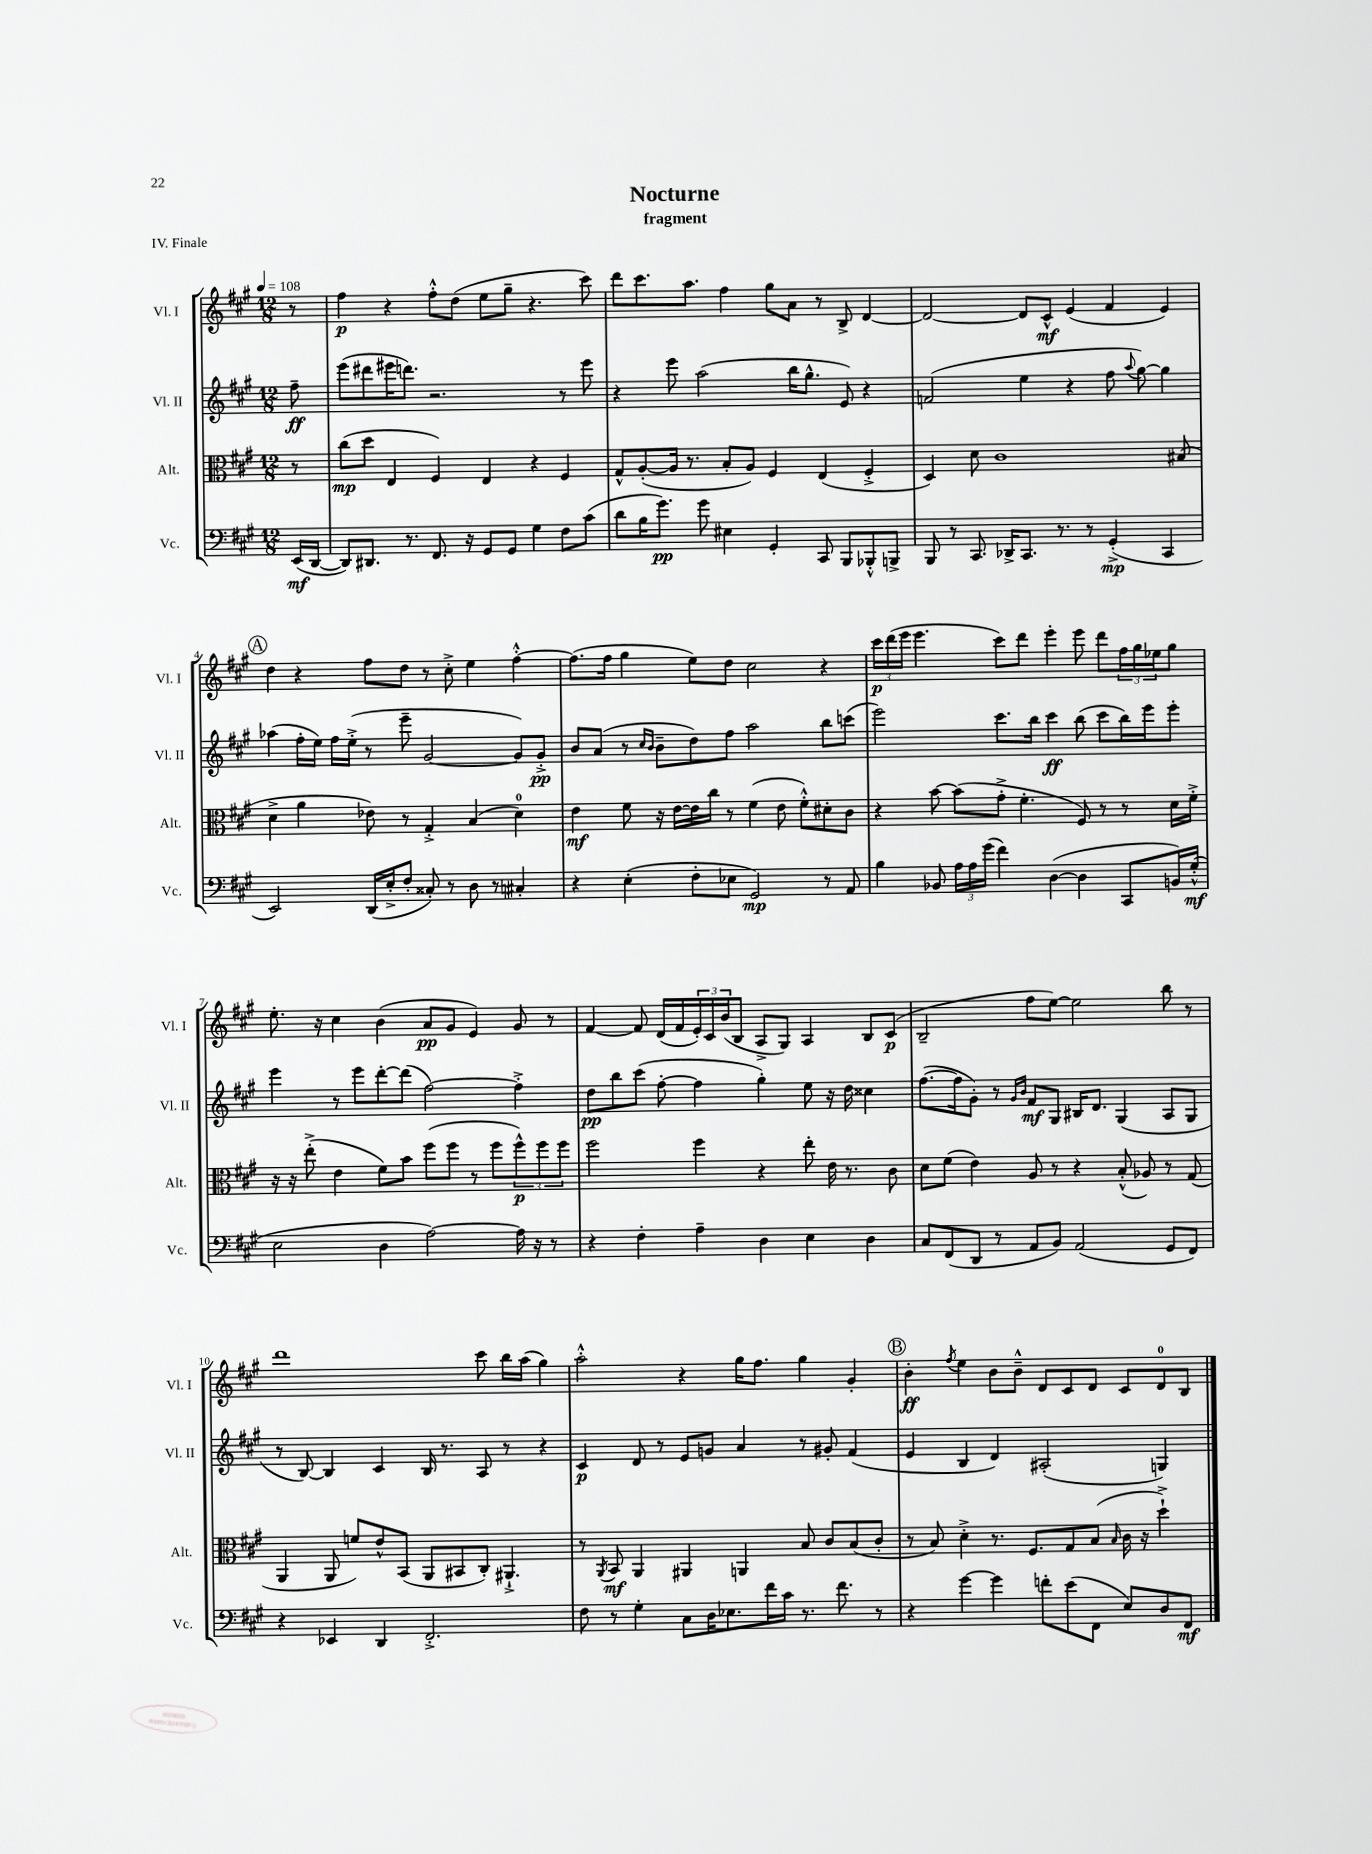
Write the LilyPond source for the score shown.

\header { title = "Nocturne" subtitle = "fragment" piece = "IV. Finale" }
<<
\new StaffGroup <<
\new Staff = "s0" \with { instrumentName = "Vl. I" shortInstrumentName = "Vl. I" } {
    \clef treble \key a \major \numericTimeSignature \time 12/8 \partial 8 \tempo 4 = 108
    r8 |
    fis''4\p r4 fis''8-.-^ d''8( e''8 gis''8-- r4. cis'''8) |
    d'''8 cis'''8. a''8. fis''4 gis''8 a'8 r8 b8-> d'4~ |
    d'2~ d'8 cis'8-^\mf e'4( fis'4 e'4) |
    \mark \markup { \circle "A" } d''4 r4 fis''8 d''8 r8 cis''8-.-> e''4 fis''4~-.-^ |
    fis''8.( fis''16 gis''4 e''8) d''8 cis''2 r4 |
    \tuplet 3/2 { cis'''16\p d'''16( e'''16 } e'''4. cis'''8) d'''8 e'''4-. e'''8 d'''8 \tuplet 3/2 { fis''16 gis''16 ees''16 } gis''8 |
    e''8.-. r16 cis''4 b'4( a'8\pp gis'8 e'4) gis'8 r8 |
    fis'4~ fis'8 d'16( fis'16 \tuplet 3/2 { e'16-.) cis'16 b'16( } b8 a8-> gis8) a4 b8 cis'8\p( |
    b2-- fis''8 e''8~) e''2 b''8 r8 |
    d'''1 cis'''8 b''16 a''16( gis''4) |
    a''2-.-^ r4 gis''16 fis''8. gis''4 gis'4-. |
    \mark \markup { \circle "B" } b'4-.\ff \acciaccatura { fis''8 } e''4 b'8 b'8---^ d'8 cis'8 d'8 cis'8 d'8-0 b8 \bar "|." |
}
\new Staff = "s1" \with { instrumentName = "Vl. II" shortInstrumentName = "Vl. II" } {
    \clef treble \key a \major \numericTimeSignature \time 12/8 \partial 8
    fis''8--\ff |
    e'''8( dis'''8 eis'''16 d'''8.) r2. r8 eis'''8 |
    r4 e'''8 a''2( b''16 gis''8.-^ e'8) r4 |
    f'2( e''4 r4 fis''8 \appoggiatura { a''8 } gis''8~) gis''4 |
    \mark \markup { \circle "A" } aes''4( fis''16-. e''16) fis''16 e''16-.->( r8 e'''8-- gis'2~ gis'8) gis'8-.->\pp |
    b'8 a'8( r8 \grace { cis''16 b'16 } b'8-- d''8) fis''8 a''2 b''8 c'''8( |
    e'''2) cis'''8. b''16 cis'''4\ff b''8( cis'''8 b''16) e'''16 e'''8-. |
    e'''4 r8 e'''8 d'''8~-. d'''8( fis''2~) fis''4-.-> |
    d''8\pp b''8 cis'''8( fis''8~-. fis''4 gis''4-.) e''8 r16 d''16 cisis''4 |
    fis''8.~( fis''16 gis'8-.) r8 \grace { gis'16 b'16 } fis'8\mf gis8 bis16 d'8. gis4( a8 gis8 |
    r8 b8~) b4 cis'4 b16 r8. a8 r8 r4 |
    cis'4\p d'8 r8 e'8 g'8 a'4 r8 gis'8-. fis'4( |
    \mark \markup { \circle "B" } e'4 b4 d'4) ais2-.( g4) \bar "|." |
}
\new Staff = "s2" \with { instrumentName = "Alt." shortInstrumentName = "Alt." } {
    \clef alto \key a \major \numericTimeSignature \time 12/8 \partial 8
    r8 |
    cis''8\mp( d''8 e4 fis4) e4 r4 fis4 |
    gis8-^ a8~-.( a16 r8. b8-. a8) fis4 e4( fis4-.-> |
    d4) d'8 cis'1 bis8( |
    \mark \markup { \circle "A" } d'4-> a'4 ees'8) r8 gis4-.-> b4( d'4-0) |
    e'4\mf fis'8 r16 e'16~ e'16 cis''16 r8 fis'4( e'8 fis'8-.-^) dis'8-. cis'8 |
    r4 b'8~ b'8( gis'8-.-> fis'4.-. fis8) r8 r8 d'16 fis'16-.-> |
    r16 r16 e''8-.->( e'4 fis'8) b'8 fis''8( fis''8 r8 fis''8 \tuplet 3/2 { fis''8-^\p) fis''8 fis''8 } |
    fis''2 fis''4 r4 e''8-. e'16 r8. cis'8 |
    d'8 fis'8( e'4) a8 r8 r4 b8-.-^( aes8) r8 gis8( |
    a,4 a,8 f'8) e'8-^ b,8( a,8 bis,8 cis8-.) ais,4.-!-> |
    r8 \acciaccatura { a,8 } b,8\mf a,4 ais,4 a,4 b8 cis'8 b8( cis'8-. |
    \mark \markup { \circle "B" } r8 b8) d'4-.-> r8. fis8. gis8 b8( \grace { b16 } cis'16 r16 d''4-!->) \bar "|." |
}
\new Staff = "s3" \with { instrumentName = "Vc." shortInstrumentName = "Vc." } {
    \clef bass \key a \major \numericTimeSignature \time 12/8 \partial 8
    e,16\mf( d,16~ |
    d,8) dis,8. r8. fis,8. r16 gis,8 gis,8 gis4 fis8 cis'8( |
    d'8 b16 gis'8.\pp) gis'8 eis4 gis,4-. cis,8 b,,8 bes,,8-.-^ b,,8-> |
    b,,8 r8 cis,8. des,16-> cis,8. r8. r8 gis,4-.->\mp( cis,4 |
    \mark \markup { \circle "A" } e,2) d,16( e16-.-> fis8-. cisis8-.) r8 d8 r8 cis4-. |
    r4 e4-.( fis8-. ees8 gis,2\mp) r8 a,8 |
    b4 bes,8 \tuplet 3/2 { a16 a16 gis'16( } fis'4) d4~( d4 cis,8 b,16) gis16-.-^\mf( |
    e2 d4 a2~) a16 r16 r8 |
    r4 fis4-. a4-- d4 e4 d4 |
    cis8 fis,8( d,8 r8 a,8 b,8) a,2( gis,8 fis,8) |
    r4 ees,4 d,4 fis,2.-.-> |
    fis8 r8 gis4-. cis8 d16 ees8. fis'16 cis'16 r8. fis'8. r8 |
    \mark \markup { \circle "B" } r4 gis'4~ gis'4 f'8-. e'8( fis,8 e8) d8 fis,8\mf \bar "|." |
}
>>
>>
